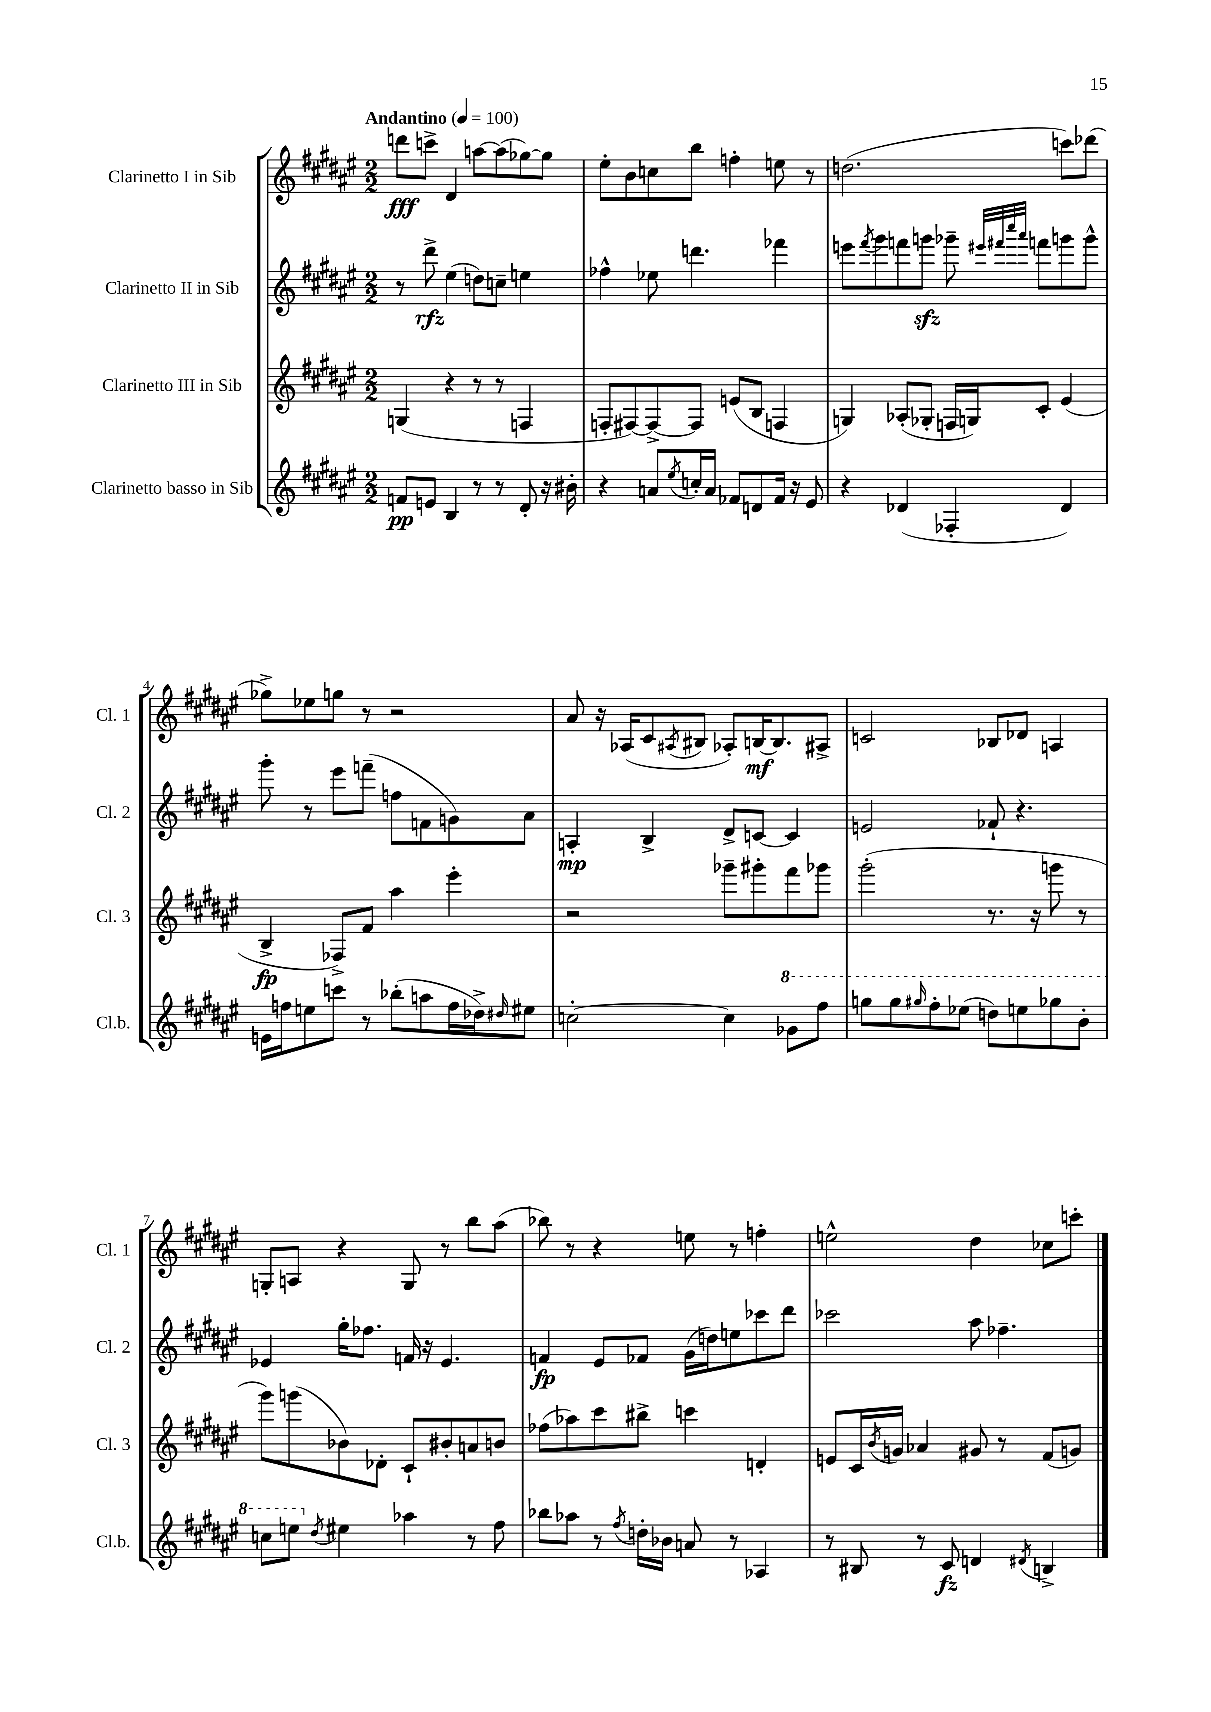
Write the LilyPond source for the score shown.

<<
\new StaffGroup <<
\new Staff = "s0" \with { instrumentName = "Clarinetto I in Sib" shortInstrumentName = "Cl. 1" } {
    \clef treble \key fis \major \numericTimeSignature \time 2/2 \tempo "Andantino" 4 = 100
    d'''8\fff c'''8-> dis'4 a''8~ a''8( ges''8~) ges''8 |
    eis''8-. b'8 c''8 b''8 f''4-. e''8 r8 |
    d''2.( c'''8) des'''8( |
    ges''8->) ees''8 g''8 r8 r2 |
    ais'8 r16 aes16( cis'8 \acciaccatura { ais8 } bis8 aes8-.) b16~\mf b8. ais8-> |
    c'2 bes8 des'8 a4 |
    g8-. a8 r4 g8 r8 b''8 ais''8( |
    bes''8) r8 r4 e''8 r8 f''4-. |
    e''2-^ dis''4 ces''8 c'''8-. \bar "|." |
}
\new Staff = "s1" \with { instrumentName = "Clarinetto II in Sib" shortInstrumentName = "Cl. 2" } {
    \clef treble \key fis \major \numericTimeSignature \time 2/2
    r8 dis'''8->\rfz eis''4( d''8) c''8-- e''4 |
    fes''4-^ ees''8 d'''4. fes'''4 |
    e'''8 \acciaccatura { fis'''8 } gis'''8 f'''8 g'''8\sfz ges'''8-- \grace { eis'''32 fis'''32 cis''''32 ais'''32 } f'''8 g'''8 g'''8-^ |
    gis'''8-. r8 eis'''8 f'''8--( f''8 f'8 g'8) ais'8 |
    a4-.\mp b4-> dis'8-> c'8~ c'4 |
    e'2 fes'8-! r4. |
    ees'4 gis''16-. fes''8. f'16 r16 ees'4. |
    f'4\fp eis'8 fes'8 gis'16( d''16) e''8 ces'''8 dis'''8 |
    ces'''2 ais''8 fes''4.-- \bar "|." |
}
\new Staff = "s2" \with { instrumentName = "Clarinetto III in Sib" shortInstrumentName = "Cl. 3" } {
    \clef treble \key fis \major \numericTimeSignature \time 2/2
    g4( r4 r8 r8 f4 |
    f8-. fis8~) fis8~-> fis8 e'8( b8 f4 |
    g4) aes8-.( ges8-. f16 g16) cis'8-. eis'4( |
    b4->\fp fes8->) fis'8 ais''4 eis'''4-. |
    r2 ges'''8-- gis'''8-. fis'''8 ges'''8 |
    gis'''2-.( r8. r16 g'''8 r8 |
    gis'''8) g'''8( bes'8) des'8-. cis'8-! bis'8-. a'8 b'8 |
    fes''8( aes''8) cis'''8 bis''8-> c'''4 d'4-. |
    e'8 cis'16 \acciaccatura { b'8 } g'16 aes'4 gis'8 r8 fis'8( g'8) \bar "|." |
}
\new Staff = "s3" \with { instrumentName = "Clarinetto basso in Sib" shortInstrumentName = "Cl.b." } {
    \clef treble \key fis \major \numericTimeSignature \time 2/2
    f'8\pp e'8 b4 r8 r8 dis'8-. r16 bis'16-. |
    r4 a'8 \acciaccatura { eis''8 } c''16-. a'16 fes'8 d'8 fes'16 r16 eis'8 |
    r4 des'4( fes4-. des'4) |
    e'16 f''16 e''8 c'''8 r8 bes''8-.( a''8 f''16 des''16->) \grace { dis''16 } eis''8 |
    c''2~-. c''4 \ottava #1 ges''8 fis'''8 |
    g'''8 g'''8 \grace { gis'''16 } fis'''8-. ees'''8( d'''8) e'''8 ges'''8 b''8-. |
    c'''8 e'''8 \ottava #0 \acciaccatura { dis''8 } eis''!4 aes''4 r8 fis''8 |
    bes''8 aes''8 r8 \acciaccatura { fis''8 } d''16-. bes'16 a'8 r8 aes4 |
    r8 bis8 r8 cis'8\fz d'4 \acciaccatura { dis'8 } b4-> \bar "|." |
}
>>
>>
